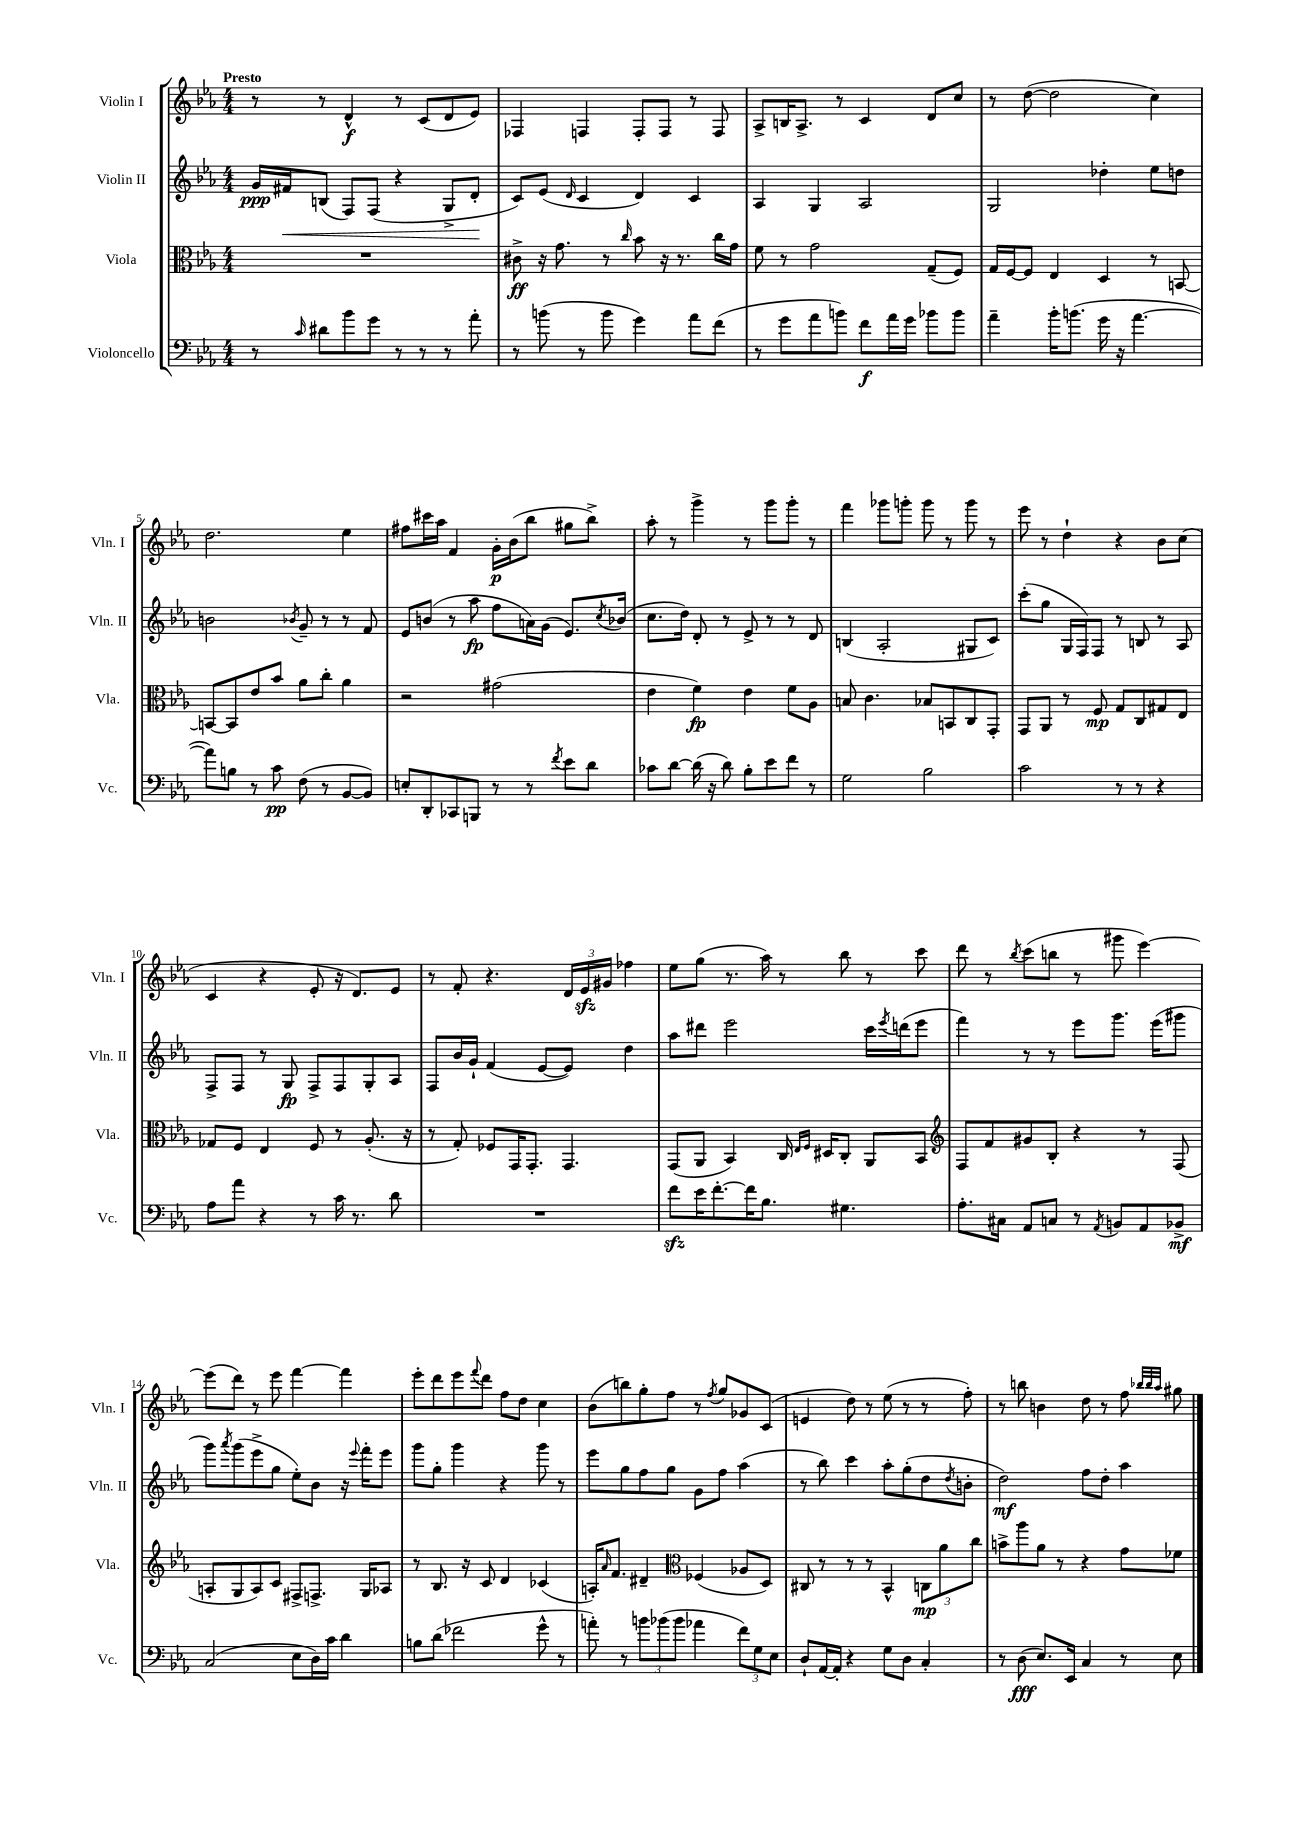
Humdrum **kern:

**kern	**kern	**kern	**kern
*staff4	*staff3	*staff2	*staff1
*clefF4	*clefC3	*clefG2	*clefG2
*k[b-e-a-]	*k[b-e-a-]	*k[b-e-a-]	*k[b-e-a-]
*M4/4	*M4/4	*M4/4	*M4/4
8r	1r	16g	8r
.	.	16f#	.
16qqc	.	.	.
8d#	.	(8B	8r
8b-	.	8F)	4d^^
8g	.	(8F	.
8r	.	4r	8r
8r	.	.	(8c
8r	.	8G^	8d
8a-'	.	8d'	8e-)
=	=	=	=
8r	8c#^	8c)	4F-
(8b	16r	(8e-	.
.	8.g	.	.
.	.	16qqd	.
8r	.	4c	4F
8b	8r	.	.
.	16qqcc	.	.
4g)	8b-	4d)	8F'
.	16r	.	8F
.	8.r	.	.
8a-	.	4c	8r
(8f	16cc	.	8F
.	16g	.	.
=	=	=	=
8r	8f	4A-	8A-^
8g	8r	.	16B
.	.	.	8.A-^
8a-	2g	4G	.
8b)	.	.	8r
8f	.	2A-	4c
16a-	.	.	.
16g	.	.	.
8b-	(8G~	.	8d
8b-	8F)	.	8cc
=	=	=	=
4a-~	16G	2G	8r
.	[16F	.	.
.	8F]	.	([8dd
16b-'	4E-	.	2dd]
(8.b	.	.	.
16g	4D	4dd-'	.
16r	.	.	.
[4.a-	.	.	.
.	8r	8ee-	4cc)
.	[8BB	8dd	.
=	=	=	=
8a-])	8BB_	2b	2.dd
8B	8BB]	.	.
8r	8e-	.	.
8c	8b-	.	.
.	.	8qb-	.
(8F	8a-	8g~	.
8r	8cc'	8r	.
[8BB-	4a-	8r	4ee-
8BB-])	.	8f	.
=	=	=	=
8E'	2r	8e-	8ff#
8DD'	.	(8b	16ccc#
.	.	.	16aa-
8CC-	.	8r	4f
8BBB	.	8aa-	.
8r	(2g#	8ff	16g'
.	.	.	(16b-
8r	.	16a)	8bb-
.	.	(16g	.
8qf	.	.	.
8e-	.	8.e-)	8gg#
8d	.	.	8bb-^)
.	.	8qcc	.
.	.	(16b-	.
=	=	=	=
8c-	4e-	8.cc	8aa-'
[8d	.	.	8r
.	.	16dd)	.
(16d]	4f)	8d'	4ggg^
16r	.	.	.
8d)	.	8r	.
8B-'	4e-	8e-^	8r
8e-	.	8r	8ggg
8f	8f	8r	8ggg'
8r	8A-	8d	8r
=	=	=	=
2G	8B	(4B	4fff
.	4.c	.	.
.	.	2A-'	8ggg-
.	.	.	8ggg'
2B-	8B-	.	8ggg
.	8BB	.	8r
.	8C	8G#	8ggg
.	8GG'	8c)	8r
=	=	=	=
2c	8GG	(8ccc'	8eee-
.	8AA-	8gg	8r
.	8r	16G	4dd`
.	.	16F)	.
.	8F	8F	.
8r	8G	8r	4r
8r	8C	8B	.
4r	8G#	8r	8b-
.	8E-	8A-	(8cc
=	=	=	=
8A-	8G-	8F^	4c
8a-	8F	8F	.
4r	4E-	8r	4r
.	.	8G	.
8r	8F	8F^	8e-'
16c	8r	8F	16r
8.r	.	.	8.d)
.	(8.A-'	8G'	.
8d	.	8A-	8e-
.	16r	.	.
=	=	=	=
1r	8r	8F	8r
.	8G')	16b-	8f'
.	.	16g`	.
.	8F-	(4f	4.r
.	16GG	.	.
.	8.GG'	.	.
.	.	[8e-	.
.	4.GG	8e-])	24d
.	.	.	24e-
.	.	.	24g#
.	.	4dd	4ff-
=	=	=	=
8f	(8GG	8aa-	8ee-
16e-	8AA-	8ddd#	(8gg
[8.f'	.	.	.
.	4BB-)	2eee-	8.r
16f]	.	.	.
8.B-	.	.	16aa-)
.	16C	.	8r
.	16qqE-	.	.
.	16qqF	.	.
.	16D#	.	.
4.G#	8C'	.	8bb-
.	8AA-	16ccc	8r
.	.	8qeee-	.
.	.	(16ddd	.
.	8BB-	8eee-	8ccc
=	=	=	=
*	*clefG2	*	*
8.A-'	8F	4fff)	8ddd
.	8f	.	8r
16C#	.	.	.
.	.	.	8qbb-
8AA-	8g#	8r	(8ccc
8C	8B-'	8r	8bb
8r	4r	8eee-	8r
8qAA-	.	.	.
8BB	.	8.ggg	8ggg#
8AA-	8r	.	[4eee-)
.	.	(16eee-	.
8BB-^	(8F	8ggg#	.
=	=	=	=
(2C	8A'	8ggg)	(8eee-]
.	.	8qaaa-	.
.	8G	(8ggg	8ddd)
.	8A)	8eee-^	8r
.	8c	8gg	8eee-
8E-	8F#^	8ee-')	[4fff
16D)	8.F^	8b-	.
16c	.	.	.
4d	.	16r	4fff]
.	.	8qqeee-	.
.	16G	16fff'	.
.	8A-	8eee-	.
=	=	=	=
8B	8r	8ggg	8eee-'
(8d	8.B-	8gg'	8ddd
2f-	.	4ggg	8eee-
.	16r	.	.
.	.	.	8qqfff
.	8c	.	8ddd
.	4d	4r	8ff
.	.	.	8dd
8g^^	(4c-	8ggg	4cc
8r	.	8r	.
=	=	=	=
8a')	16A')	8eee-	(8b-
.	16qqa-	.	.
.	8.f	.	.
8r	.	8gg	8bb)
12b	4d#~	8ff	8gg'
(12b-	.	.	.
.	.	8gg	8ff
12b-	.	.	.
*	*clefC3	*	*
4a-	(4F-	8g	8r
.	.	.	8qff
.	.	8ff	8gg
12f)	8A-	(4aa-	8g-
12G	.	.	.
.	8D)	.	(8c
12E-	.	.	.
=	=	=	=
8D`	8C#	8r	4e
[16AA-	8r	8bb-)	.
16AA-']	.	.	.
4r	8r	4ccc	8dd)
.	8r	.	8r
8G	4BB-^^	8aa-'	(8ee-
8D	.	(8gg'	8r
4C'	12C	8dd	8r
.	12a-	.	.
.	.	8qdd	.
.	.	8b'	8ff')
.	12cc	.	.
=	=	=	=
8r	8b^	2dd)	8r
(8D	8aa-	.	8bb
8.E-)	8a-	.	4b
.	8r	.	.
16EE-	.	.	.
4C	4r	8ff	8dd
.	.	8dd'	8r
8r	8g	4aa-	8ff
.	.	.	32qqbb-
.	.	.	32qqbb-
.	.	.	32qqaa-
8E-	8f-	.	8gg#
==	==	==	==
*-	*-	*-	*-
